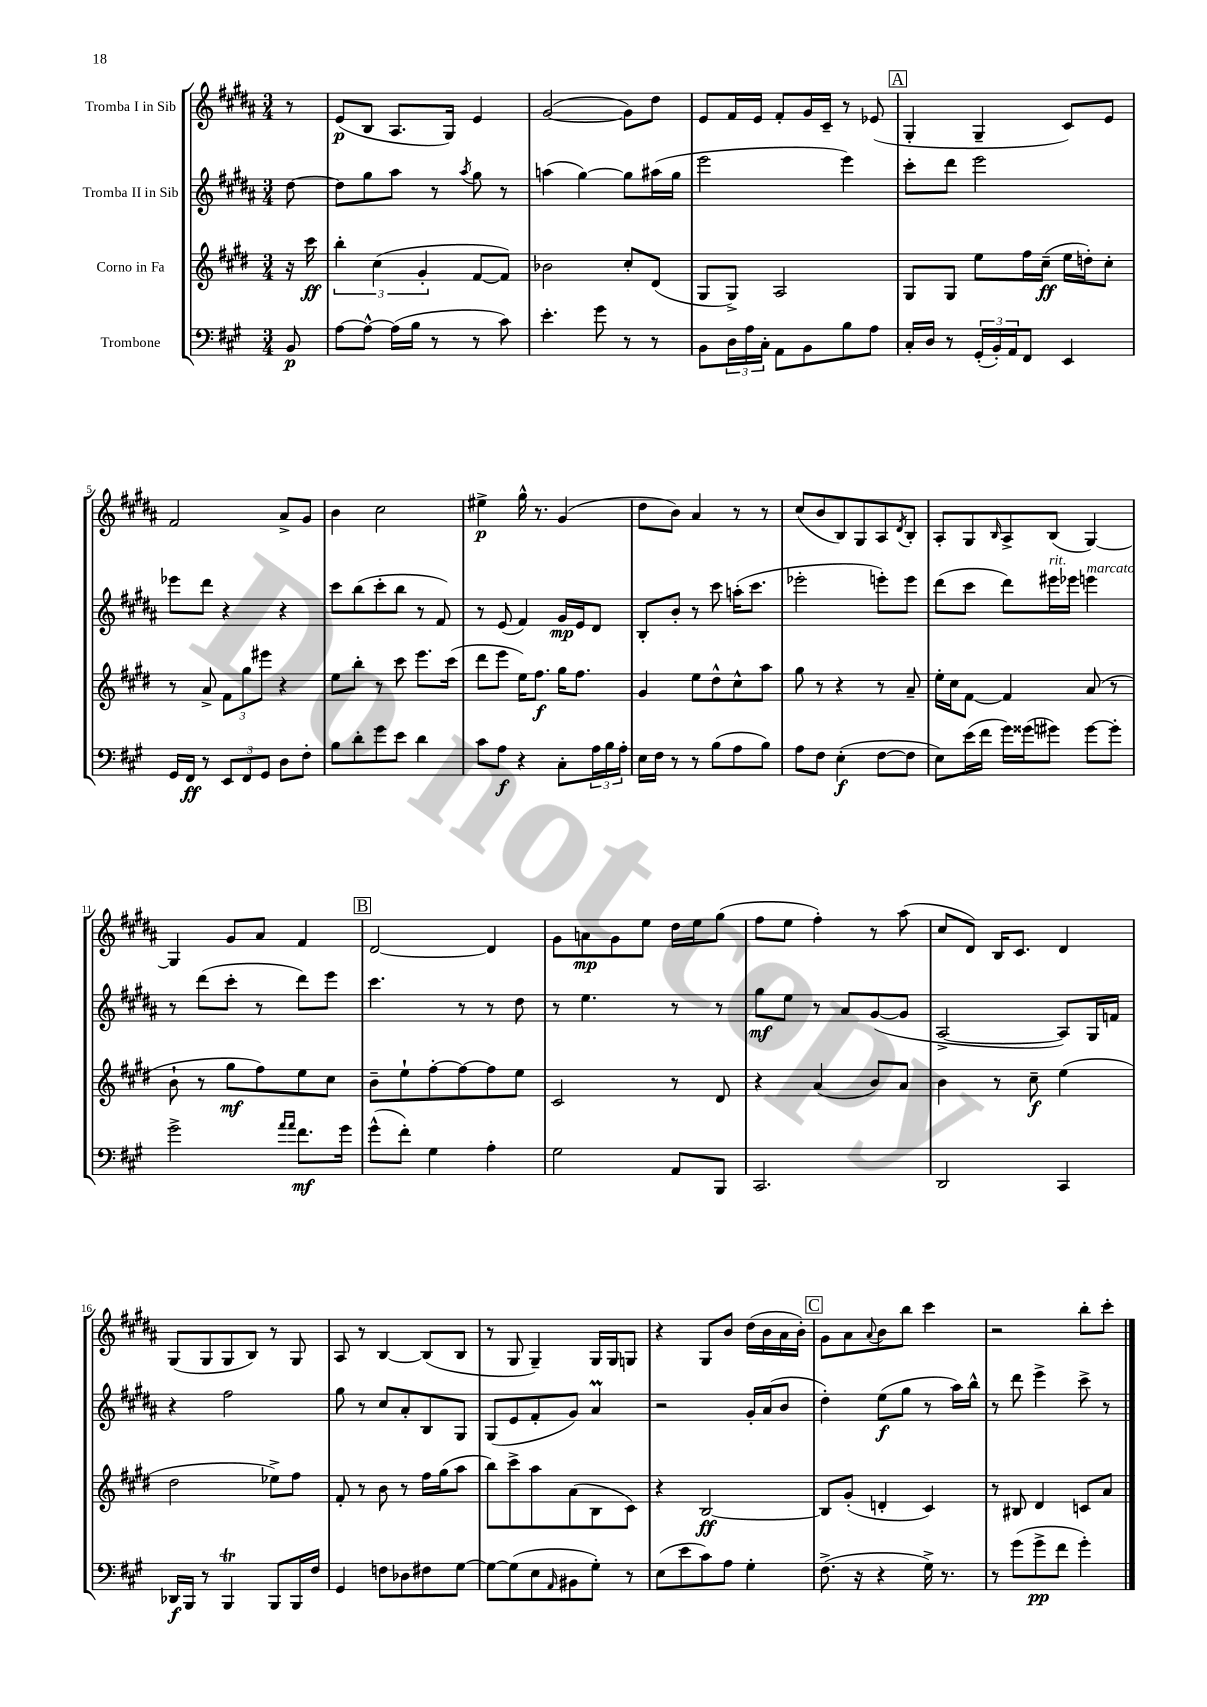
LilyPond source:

<<
\new StaffGroup <<
\new Staff = "s0" \with { instrumentName = "Tromba I in Sib" } {
    \clef treble \key b \major \numericTimeSignature \time 3/4 \partial 8
    r8 |
    e'8\p( b8 ais8. gis16) e'4 |
    gis'2~( gis'8) dis''8 |
    e'8 fis'16 e'16 fis'8-. gis'16 cis'16-- r8 ees'8( |
    \mark \markup { \box "A" } gis4-. gis4-- cis'8) e'8 |
    fis'2 ais'8-> gis'8 |
    b'4 cis''2 |
    eis''4->\p gis''16-^ r8. gis'4( |
    dis''8 b'8) ais'4 r8 r8 |
    cis''8( b'8 b8) gis8 ais8 \acciaccatura { dis'8 } b8-. |
    ais8-. gis8 \grace { b16 } ais8-> b8( gis4~) |
    gis4 gis'8 ais'8 fis'4 |
    \mark \markup { \box "B" } dis'2~ dis'4 |
    gis'8 a'8\mp gis'8 e''8 dis''16 e''16 gis''8( |
    fis''8 e''8 fis''4-.) r8 ais''8( |
    cis''8 dis'8) b16 cis'8. dis'4 |
    gis8( gis8 gis8 b8) r8 gis8 |
    ais8 r8 b4~ b8( b8 |
    r8 gis8 gis4--) gis16 gis16 g8 |
    r4 gis8 b'8 dis''16( b'16 ais'16 b'16-.) |
    \mark \markup { \box "C" } gis'8 ais'8 \appoggiatura { ais'8 } b'8 b''8 cis'''4 |
    r2 b''8-. cis'''8-. \bar "|." |
}
\new Staff = "s1" \with { instrumentName = "Tromba II in Sib" } {
    \clef treble \key b \major \numericTimeSignature \time 3/4 \partial 8
    dis''8~ |
    dis''8 gis''8 ais''8 r8 \acciaccatura { ais''8 } gis''8 r8 |
    a''4( gis''4~) gis''8 ais''16( gis''16 |
    e'''2 e'''4) |
    \mark \markup { \box "A" } cis'''8-. dis'''8 e'''2 |
    ees'''8 dis'''8 r4 r4 |
    cis'''8 b''8( cis'''8-. b''8 r8 fis'8) |
    r8 e'8( fis'4) gis'16\mp e'16 dis'8 |
    b8-. b'8-. r8 cis'''8 a''16-.( cis'''8. |
    ees'''2-. e'''8-.) e'''8 |
    dis'''8( cis'''8 dis'''8) eis'''16^\markup { \italic "rit." } ees'''16 e'''4^\markup { \italic "marcato" } |
    r8 dis'''8( cis'''8-. r8 dis'''8) e'''8 |
    \mark \markup { \box "B" } cis'''4. r8 r8 dis''8 |
    r8 e''4. r8 r8 |
    gis''8\mf e''8 r8 ais'8 gis'8~( gis'8 |
    ais2~-> ais8) gis16 f'16 |
    r4 fis''2 |
    gis''8 r8 cis''8 ais'8-. b8 gis8 |
    gis8( e'8 fis'8-. gis'8) ais'4\prall |
    r2 gis'16-. ais'16( b'8 |
    \mark \markup { \box "C" } dis''4-.) e''8\f( gis''8 r8 ais''16) b''16-^ |
    r8 dis'''8 e'''4-> cis'''8-> r8 \bar "|." |
}
\new Staff = "s2" \with { instrumentName = "Corno in Fa" } {
    \clef treble \key e \major \numericTimeSignature \time 3/4 \partial 8
    r16 cis'''16\ff |
    \tuplet 3/2 { b''4-. cis''4( gis'4-. } fis'8~ fis'8) |
    bes'2 cis''8-. dis'8( |
    gis8 gis8->) a2 |
    \mark \markup { \box "A" } gis8 gis8 e''8 fis''16 cis''16--\ff( e''16 d''16-.) cis''8-. |
    r8 a'8-> \tuplet 3/2 { fis'8 gis''8 eis'''8 } r4 |
    e''8 b''8-. r8 cis'''8 e'''8. cis'''16( |
    dis'''8 e'''8 e''16) fis''8.\f gis''16 fis''8. |
    gis'4 e''8 dis''8-^ cis''8-^ a''8 |
    gis''8 r8 r4 r8 a'8-- |
    e''16-. cis''16 fis'8~ fis'4 a'8( r8 |
    b'8-! r8 gis''8\mf fis''8) e''8 cis''8 |
    \mark \markup { \box "B" } b'8-- e''8-! fis''8~-. fis''8~ fis''8 e''8 |
    cis'2 r8 dis'8 |
    r4 a'4( b'8) a'8 |
    b'4 r8 cis''8--\f e''4( |
    dis''2 ees''8->) fis''8 |
    fis'8-. r8 b'8 r8 fis''16 gis''16( a''8 |
    b''8) cis'''8-> a''8 a'8( b8 cis'8) |
    r4 b2~\ff |
    \mark \markup { \box "C" } b8 gis'8-.( d'4-. cis'4) |
    r8 bis8 dis'4 c'8 a'8 \bar "|." |
}
\new Staff = "s3" \with { instrumentName = "Trombone" } {
    \clef bass \key a \major \numericTimeSignature \time 3/4 \partial 8
    b,8\p |
    a8~ a8~-^ a16( b16 r8 r8 cis'8) |
    e'4.-. gis'8 r8 r8 |
    b,8 \tuplet 3/2 { d16 a16 cis16-. } a,8 b,8 b8 a8 |
    \mark \markup { \box "A" } cis16-. d16 r8 \tuplet 3/2 { gis,16-.( b,16-.) a,16 } fis,8 e,4 |
    gis,16 fis,16\ff r8 \tuplet 3/2 { e,8 fis,8 gis,8 } d8 fis8-. |
    b8 d'8-. gis'8 e'8 d'4 |
    cis'8 a8\f r4 cis8-. \tuplet 3/2 { a16 b16 a16-. } |
    e16 fis16 r8 r8 b8( a8 b8) |
    a8 fis8 e4-.\f( fis8~ fis8 |
    e8) e'16( fis'16 gis'16) gisis'16( gis'8) gis'8~ gis'8-. |
    gis'2-> \grace { a'16 a'16 } fis'8.\mf gis'16 |
    \mark \markup { \box "B" } gis'8-^( fis'8-.) gis4 a4-. |
    gis2 a,8 b,,8 |
    cis,2. |
    d,2 cis,4 |
    des,16\f b,,16 r8 b,,4\trill b,,8 b,,16 fis16 |
    gis,4 f8 des8 fis8 gis8~ |
    gis8~ gis8( e8 \grace { a,16 } bis,8 gis8-.) r8 |
    e8( e'8 cis'8) a8 gis4-. |
    \mark \markup { \box "C" } fis8.->( r16 r4 gis16->) r8. |
    r8 gis'8( gis'8->\pp fis'8 gis'4-.) \bar "|." |
}
>>
>>
